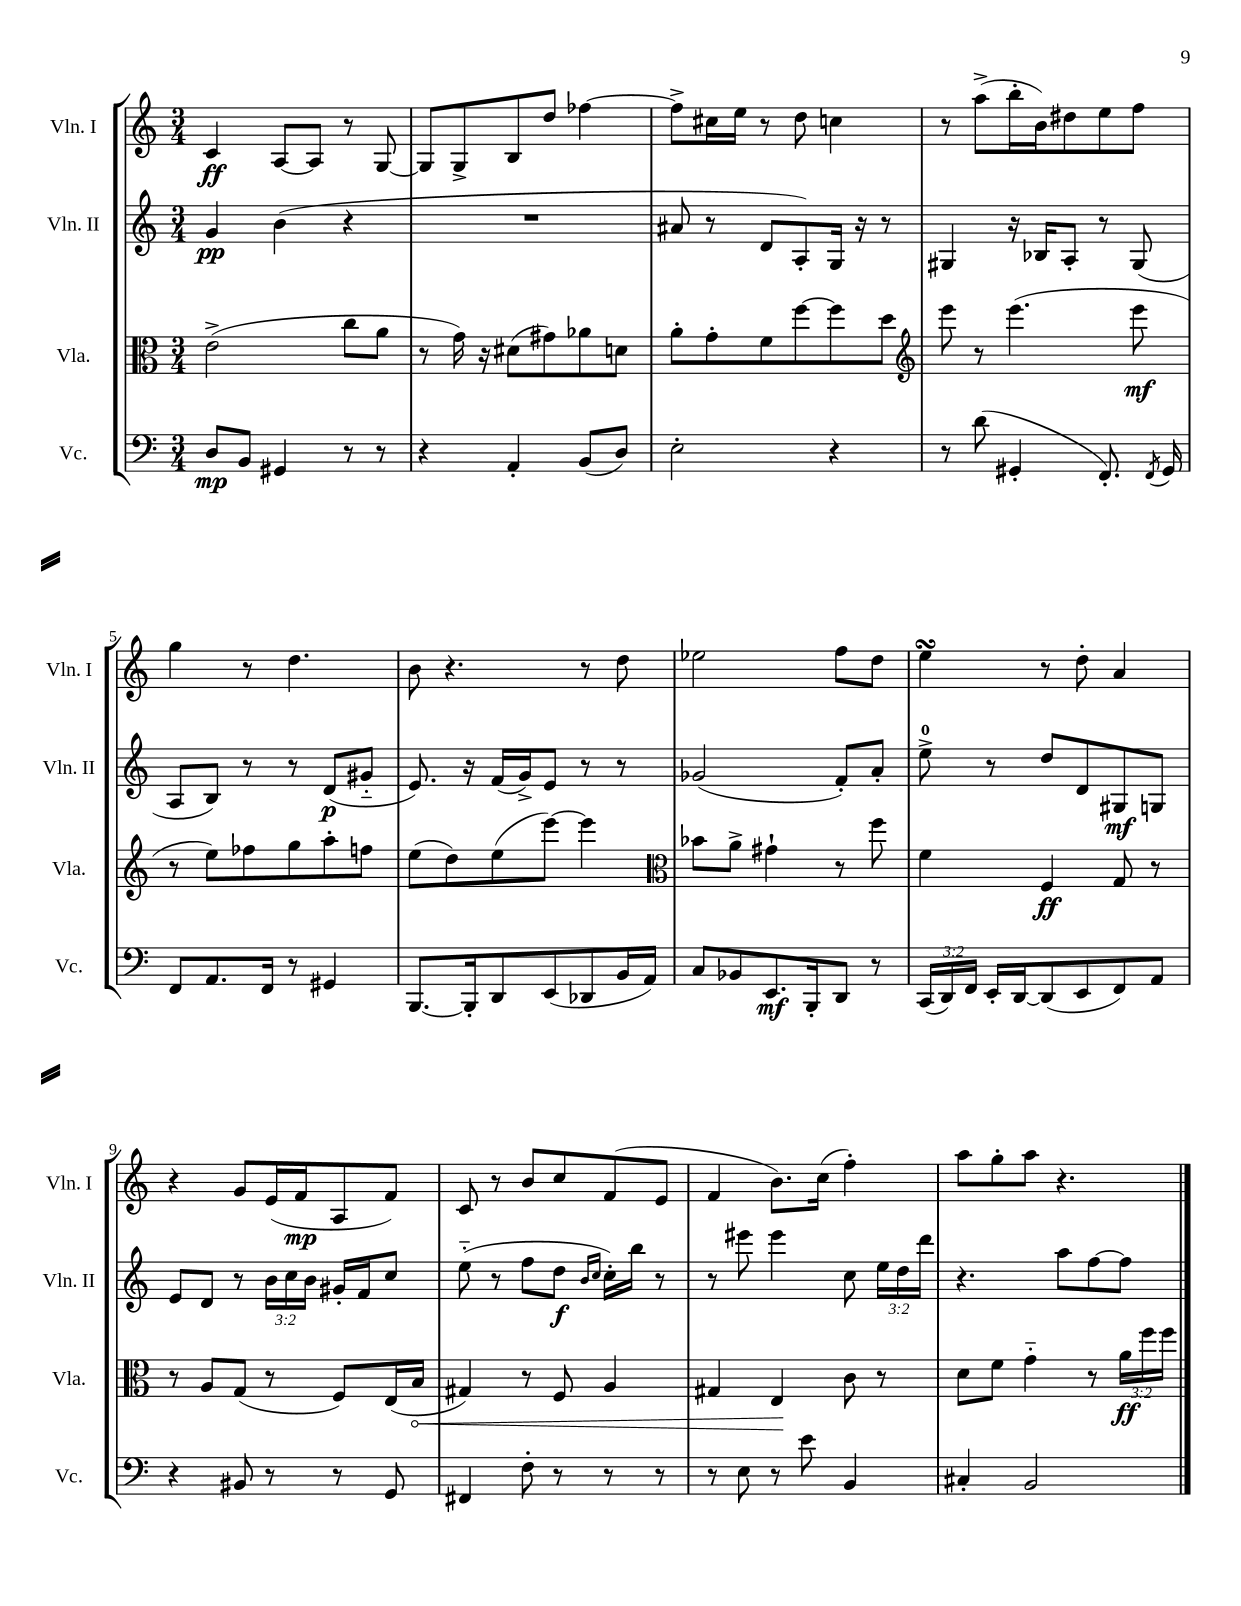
<<
\new StaffGroup <<
\new Staff = "s0" \with { instrumentName = "Vln. I" shortInstrumentName = "Vln. I" } {
    \clef treble \key c \major \numericTimeSignature \time 3/4
    \autoBeamOff c'4\ff a8[~ a8] r8 g8~ |
    g8[ g8-> b8 d''8] fes''4~ |
    fes''8[-> cis''16 e''16] r8 d''8 c''4 |
    r8 a''8[->( b''16-. b'16) dis''8 e''8 f''8] |
    g''4 r8 d''4. |
    b'8 r4. r8 d''8 |
    ees''2 f''8[ d''8] |
    e''4\turn r8 d''8-. a'4 |
    r4 g'8[ e'16( f'16\mp a8 f'8]) |
    c'8 r8 b'8[ c''8 f'8( e'8] |
    f'4 b'8.[) c''16]( f''4-.) |
    a''8[ g''8-. a''8] r4. \bar "|." |
}
\new Staff = "s1" \with { instrumentName = "Vln. II" shortInstrumentName = "Vln. II" } {
    \clef treble \key c \major \numericTimeSignature \time 3/4 \override Staff.TupletNumber.text = #tuplet-number::calc-fraction-text
    \autoBeamOff g'4\pp b'4( r4 |
    R2. |
    ais'8 r8 d'8[ a8-.) g16] r16 r8 |
    gis4 r16 bes16[ a8]-. r8 gis8( |
    a8[ b8]) r8 r8 d'8[\p( gis'8]-_ |
    e'8.) r16 f'16[( g'16->) e'8] r8 r8 |
    ges'2( f'8[-.) a'8]-. |
    e''8-0-> r8 d''8[ d'8 gis8\mf g8] |
    e'8[ d'8] r8 \tuplet 3/2 { b'16[ c''16 b'16] } gis'16[-. f'16 c''8] |
    e''8-_( r8 f''8[ d''8]\f \grace { b'16[ c''16] } c''16[-.) b''16] r8 |
    r8 eis'''8 eis'''4 c''8 \tuplet 3/2 { e''16[ d''16 d'''16] } |
    r4. a''8[ f''8~ f''8] \bar "|." |
}
\new Staff = "s2" \with { instrumentName = "Vla." shortInstrumentName = "Vla." } {
    \clef alto \key c \major \numericTimeSignature \time 3/4 \override Staff.TupletNumber.text = #tuplet-number::calc-fraction-text
    \autoBeamOff e'2->( c''8[ a'8] |
    r8 g'16) r16 dis'8[( gis'8) aes'8 d'8] |
    a'8[-. g'8-. f'8 f''8~ f''8 d''8] |
    \clef treble e'''8 r8 e'''4.( e'''8\mf |
    r8 e''8[) fes''8 g''8 a''8-. f''8] |
    e''8[( d''8) e''8( e'''8]~) e'''4 |
    \clef alto bes'8[ a'8]-> gis'4-! r8 f''8 |
    f'4 f4\ff g8 r8 |
    r8 a8[ g8]( r8 f8[) e16( \once \override Hairpin.circled-tip = ##t b16]\< |
    gis4) r8 f8 a4 |
    gis4 e4\! c'8 r8 |
    d'8[ f'8] g'4-_ r8 \tuplet 3/2 { a'16[\ff f''16 f''16] } \bar "|." |
}
\new Staff = "s3" \with { instrumentName = "Vc." shortInstrumentName = "Vc." } {
    \clef bass \key c \major \numericTimeSignature \time 3/4 \override Staff.TupletNumber.text = #tuplet-number::calc-fraction-text
    \autoBeamOff d8[\mp b,8] gis,4 r8 r8 |
    r4 a,4-. b,8[( d8]) |
    e2-. r4 |
    r8 d'8( gis,4-. f,8.-.) \acciaccatura { f,8 } gis,16 |
    f,8[ a,8. f,16] r8 gis,4 |
    b,,8.[~ b,,16-. d,8 e,8( des,8 b,16 a,16]) |
    c8[ bes,8 e,8.\mf b,,16-. d,8] r8 |
    \tuplet 3/2 { c,16[( d,16) f,16] } e,16[-. d,16~ d,8( e,8 f,8) a,8] |
    r4 bis,8 r8 r8 g,8 |
    fis,4 f8-. r8 r8 r8 |
    r8 e8 r8 e'8 b,4 |
    cis4-. b,2 \bar "|." |
}
>>
>>
